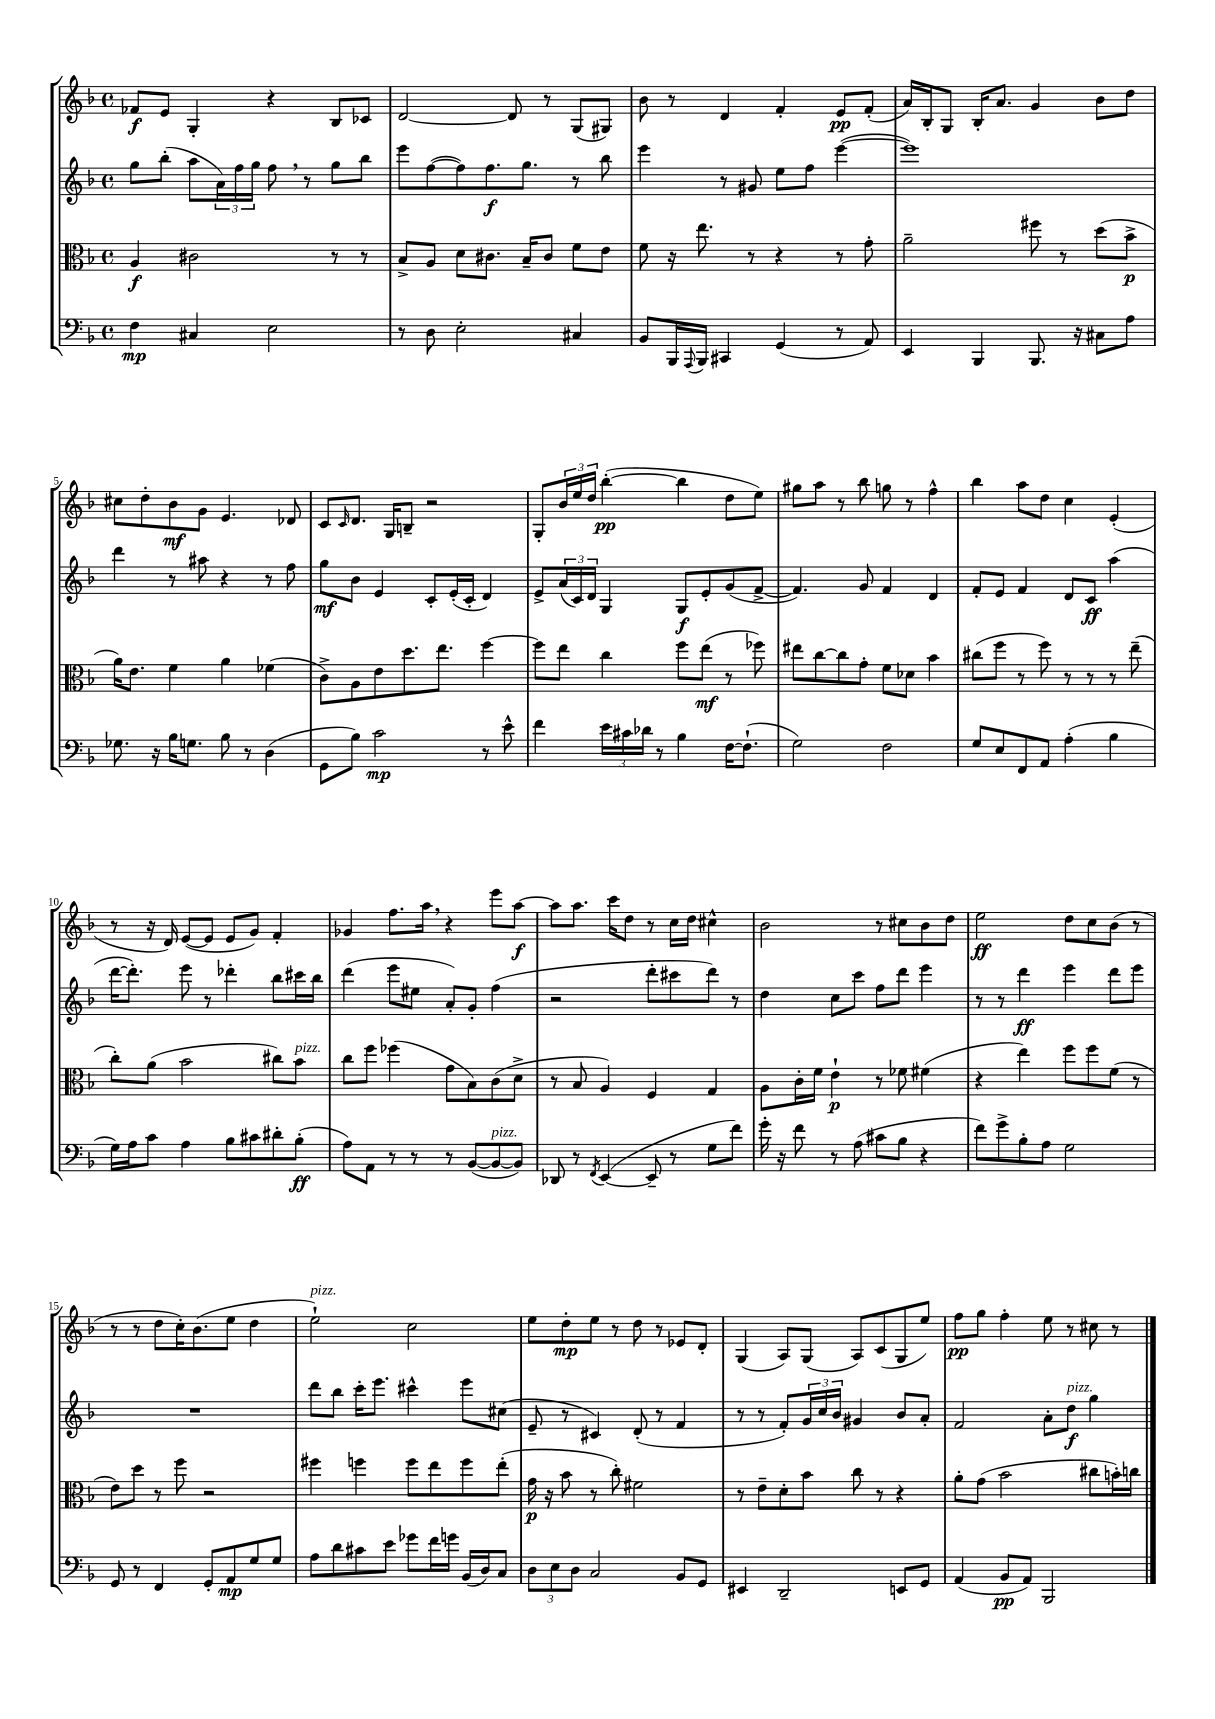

**kern	**dynam	**kern	**dynam	**kern	**dynam	**kern	**dynam
*part4	*part4	*part3	*part3	*part2	*part2	*part1	*part1
*staff4	*staff4	*staff3	*staff3	*staff2	*staff2	*staff1	*staff1
*clefF4	*	*clefC3	*	*clefG2	*	*clefG2	*
*k[b-]	*	*k[b-]	*	*k[b-]	*	*k[b-]	*
*M4/4	*	*M4/4	*	*M4/4	*	*M4/4	*
*met(c)	*	*met(c)	*	*met(c)	*	*met(c)	*
=1	=1	=1	=1	=1	=1	=1	=1
4F\	mp	4A/	f	8gg\L	.	8f-X/L	f
.	.	.	.	(8bb-'\J	.	8e/J	.
4C#X/	.	2c#X\	.	8aa\L	.	4G'/	.
.	.	.	.	24a\L)	.	.	.
.	.	.	.	24ff\	.	.	.
.	.	.	.	24gg\JJ	.	.	.
2E\	.	.	.	8ff,\	.	4r	.
.	.	.	.	8r	.	.	.
.	.	8r	.	8gg\L	.	8B-/L	.
.	.	8r	.	8bb-\J	.	8c-X/J	.
=2	=2	=2	=2	=2	=2	=2	=2
8r	.	8B-^/L	.	8eee\L	.	[2d/	.
8D\	.	8A/J	.	([8ff\	.	.	.
2E'\	.	8d\L	.	8ff\])	.	.	.
.	.	8.c#X\J	.	8.ff\	f	.	.
.	.	.	.	.	.	8d/]	.
.	.	16B-~/KL	.	8.gg\J	.	.	.
.	.	8c#/J	.	.	.	8r	.
4C#X/	.	8f\L	.	8r	.	(8G/L	.
.	.	8e\J	.	8bb-\	.	8G#X/J)	.
=3	=3	=3	=3	=3	=3	=3	=3
8BB-/L	.	8f\	.	4eee\	.	8b-\	.
16BBB-/L	.	16r	.	.	.	8r	.
8qqAAA/	.	.	.	.	.	.	.
16BBB-/JJ	.	8.ee\	.	.	.	.	.
4CC#X/	.	.	.	8r	.	4d/	.
.	.	8r	.	8g#X/	.	.	.
(4GG/	.	4r	.	8ee\L	.	4f'/	.
.	.	.	.	8ff\J	.	.	.
8r	.	8r	.	([4eee\	.	8e/L	pp
8AA/)	.	8g'\	.	.	.	(8f'/J	.
=4	=4	=4	=4	=4	=4	=4	=4
4EE/	.	2a~\	.	1eee])	.	16a/LL)	.
.	.	.	.	.	.	16B-'/J	.
.	.	.	.	.	.	8G/J	.
4BBB-/	.	.	.	.	.	16B-'/KL	.
.	.	.	.	.	.	8.a/J	.
8.BBB-/	.	8ff#X\	.	.	.	4g/	.
.	.	8r	.	.	.	.	.
16r	.	.	.	.	.	.	.
8C#X\L	.	(8dd\L	.	.	.	8b-\L	.
8A\J	.	8b-^\J	p	.	.	8dd\J	.
!!LO:LB:g=z
=5	=5	=5	=5	=5	=5	=5	=5
8.G-X\	.	16a\KL)	.	4ddd\	.	8cc#X\L	.
.	.	8.e\J	.	.	.	.	.
.	.	.	.	.	.	8dd'\	.
16r	.	.	.	.	.	.	.
16B-\KL	.	4f\	.	8r	.	8b-\	mf
8.Gn\J	.	.	.	.	.	.	.
.	.	.	.	8aa#X\	.	8g\J	.
8B-\	.	4a\	.	4r	.	4.e/	.
8r	.	.	.	.	.	.	.
(4D\	.	(4f-X\	.	8r	.	.	.
.	.	.	.	8ff\	.	8d-X/	.
=6	=6	=6	=6	=6	=6	=6	=6
8GG\L	.	8c^\L)	.	8gg\L	mf	8c/L	.
.	.	.	.	.	.	16qqc/	.
8B-\J)	.	8A\	.	8b-\J	.	8.d/J	.
2c\	mp	8e\	.	4e/	.	.	.
.	.	.	.	.	.	16G/KL	.
.	.	8.dd\	.	.	.	8Bn~/J	.
.	.	.	.	8c'/L	.	2r	.
.	.	8.ee\J	.	.	.	.	.
.	.	.	.	(16e'/L	.	.	.
.	.	.	.	16c'/JJ	.	.	.
8r	.	[4ff\	.	4d/)	.	.	.
8e^^\	.	.	.	.	.	.	.
=7	=7	=7	=7	=7	=7	=7	=7
4f\	.	8ff\L]	.	8e^/L	.	8G'/L	.
.	.	8ee\J	.	(24a/L	.	24b-/L	.
.	.	.	.	24c/)	.	24ee/	.
.	.	.	.	24d/JJ	.	24dd/JJ	.
24e\LL	.	4cc\	.	4G/	.	([4bb-'\	pp
24c#X\	.	.	.	.	.	.	.
24d-X\JJ	.	.	.	.	.	.	.
8r	.	.	.	.	.	.	.
4B-\	.	8ff\L	.	8G/L	f	4bb-\]	.
.	.	(8ee\J	mf	8e'/	.	.	.
[16F\KL	.	8r	.	(8g/	.	8dd\L	.
(8.F`\J]	.	.	.	.	.	.	.
.	.	8ff-X\)	.	[8f^/J	.	8ee\J)	.
=8	=8	=8	=8	=8	=8	=8	=8
2G\)	.	8ee#X\L	.	4.f/])	.	8gg#X\L	.
.	.	[8cc\	.	.	.	8aa\J	.
.	.	8cc\]	.	.	.	8r	.
.	.	8g'\J	.	8g/	.	8bb-\	.
2F\	.	8f\L	.	4f/	.	8ggn\	.
.	.	8d-X\J	.	.	.	8r	.
.	.	4b-\	.	4d/	.	4ff^^\	.
=9	=9	=9	=9	=9	=9	=9	=9
8G/L	.	(8cc#X\L	.	8f'/L	.	4bb-\	.
8E/	.	8ff\J	.	8e/J	.	.	.
8FF/	.	8r	.	4f/	.	8aa\L	.
8AA/J	.	8ff\)	.	.	.	8dd\J	.
(4A'\	.	8r	.	8d/L	.	4cc\	.
.	.	8r	.	8c/J	ff	.	.
4B-\	.	8r	.	(4aa\	.	(4e'/	.
.	.	(8ee~\	.	.	.	.	.
!!LO:LB:g=z
=10	=10	=10	=10	=10	=10	=10	=10
16G\LL)	.	8cc'\L)	.	[16ddd\KL	.	8r	.
16A\J	.	.	.	8.ddd'\J])	.	.	.
8c\J	.	(8a\J	.	.	.	16r	.
.	.	.	.	.	.	16d/)	.
4A\	.	2b-\	.	8eee\	.	([8e/L	.
.	.	.	.	8r	.	8e/J]	.
8B-\L	.	.	.	4ddd-X'\	.	8e/L	.
8c#X\	.	.	.	.	.	8g/J)	.
8d#X'\	.	8cc#X\L)	.	8bb-\L	.	4f'/	.
!	!	!LO:TX:a:i:t=pizz.	!	!	!	!	!
(8B-'\J	ff	8b-\J	.	16ccc#X\L	.	.	.
.	.	.	.	16bb-\JJ	.	.	.
=11	=11	=11	=11	=11	=11	=11	=11
8A\L)	.	8cc\L	.	(4ddd\	.	4g-X/	.
8AA\J	.	8ff\J	.	.	.	.	.
8r	.	(4ff-X\	.	8eee\L	.	8.ff\L	.
8r	.	.	.	8ee#X\J	.	.	.
.	.	.	.	.	.	16aa,\Jk	.
8r	.	8g\L	.	8a'/L)	.	4r	.
([8BB-/L	.	8B-\)	.	8g'/J	.	.	.
!LO:TX:a:i:t=pizz.	!	!	!	!	!	!	!
8BB-/_	.	(8c\	.	(4ff\	.	8eee\L	.
8BB-/J])	.	8d^\J	.	.	.	[8aa\J	f
=12	=12	=12	=12	=12	=12	=12	=12
8DD-X/	.	8r	.	2r	.	8aa\L]	.
8r	.	8B-/	.	.	.	8.aa\J	.
8qFF/	.	.	.	.	.	.	.
([4EE/	.	4A/)	.	.	.	.	.
.	.	.	.	.	.	16ccc\KL	.
.	.	.	.	.	.	8dd\J	.
8EE~/]	.	4F/	.	8ddd'\L	.	8r	.
8r	.	.	.	8ccc#X\	.	16cc\LL	.
.	.	.	.	.	.	16dd\JJ	.
8G\L	.	4G/	.	8ddd\J)	.	4cc#X^^\	.
8f\J)	.	.	.	8r	.	.	.
=13	=13	=13	=13	=13	=13	=13	=13
16g'\	.	8A\L	.	4dd\	.	2b-\	.
16r	.	.	.	.	.	.	.
8f\	.	16c'\L	.	.	.	.	.
.	.	16f\JJ	.	.	.	.	.
8r	.	4e`\	p	8cc\L	.	.	.
(8A\	.	.	.	8ccc\J	.	.	.
8c#X\L	.	8r	.	8ff\L	.	8r	.
8B-\J	.	8f-X\	.	8ddd\J	.	8cc#X\L	.
4r	.	(4f#X\	.	4eee\	.	8b-\	.
.	.	.	.	.	.	8dd\J	.
=14	=14	=14	=14	=14	=14	=14	=14
8f\L)	.	4r	.	8r	.	2ee\	ff
8g^\	.	.	.	8r	.	.	.
8B-'\	.	4ee\)	.	4ddd\	ff	.	.
8A\J	.	.	.	.	.	.	.
2G\	.	8ff\L	.	4eee\	.	8dd\L	.
.	.	8ff\	.	.	.	8cc\	.
.	.	(8f\J	.	8ddd\L	.	(8b-\J	.
.	.	8r	.	8eee\J	.	8r	.
!!LO:LB:g=z
=15	=15	=15	=15	=15	=15	=15	=15
8GG/	.	8e\L)	.	1r	.	8r	.
8r	.	8dd\J	.	.	.	8r	.
4FF/	.	8r	.	.	.	8dd\L	.
.	.	8ff\	.	.	.	16cc'\K)	.
.	.	.	.	.	.	(8.b-\	.
8GG'/L	.	2r	.	.	.	.	.
8AA/	mp	.	.	.	.	8ee\J	.
8G/	.	.	.	.	.	4dd\	.
8G/J	.	.	.	.	.	.	.
=16	=16	=16	=16	=16	=16	=16	=16
!	!	!	!	!	!	!LO:TX:a:i:t=pizz.	!
8A\L	.	4ff#X\	.	8ddd\L	.	2ee`\)	.
8d\	.	.	.	8bb-\J	.	.	.
8c#X\	.	4ffn\	.	16ccc'\KL	.	.	.
.	.	.	.	8.eee\J	.	.	.
8e\J	.	.	.	.	.	.	.
8g-X\L	.	8ff\L	.	4ccc#X^^\	.	2cc\	.
16f\L	.	8ee\	.	.	.	.	.
16gn\JJ	.	.	.	.	.	.	.
(16BB-/LL	.	8ff\	.	8eee\L	.	.	.
16D/J)	.	.	.	.	.	.	.
8C/J	.	(8ee'\J	.	(8cc#X\J	.	.	.
=17	=17	=17	=17	=17	=17	=17	=17
12D\L	.	16g\	p	8e~/	.	8ee\L	.
.	.	16r	.	.	.	.	.
12E\	.	.	.	.	.	.	.
.	.	8b-\	.	8r	.	8dd'\	mp
12D\J	.	.	.	.	.	.	.
2C/	.	8r	.	4c#X/)	.	8ee\J	.
.	.	8cc'\)	.	.	.	8r	.
.	.	2f#X\	.	(8d'/	.	8dd\	.
.	.	.	.	8r	.	8r	.
8BB-/L	.	.	.	4f/	.	8e-X/L	.
8GG/J	.	.	.	.	.	8d'/J	.
=18	=18	=18	=18	=18	=18	=18	=18
4EE#X/	.	8r	.	8r	.	(4G/	.
.	.	8e~\L	.	8r	.	.	.
2DD~/	.	8d'\	.	8f'/L)	.	8A/L)	.
.	.	8b-\J	.	24g/L	.	(8G/J	.
.	.	.	.	24cc/	.	.	.
.	.	.	.	24b-/JJ	.	.	.
.	.	8cc\	.	4g#X/	.	8A/L)	.
.	.	8r	.	.	.	(8c/	.
8EEn/L	.	4r	.	8b-/L	.	8G/	.
8GG/J	.	.	.	8a'/J	.	8ee/J)	.
=19	=19	=19	=19	=19	=19	=19	=19
(4AA/	.	8a'\L	.	2f/	.	8ff\L	pp
.	.	(8g\J	.	.	.	8gg\J	.
8BB-/L	pp	2b-\	.	.	.	4ff'\	.
8AA/J)	.	.	.	.	.	.	.
2BBB-/	.	.	.	8a'\L	.	8ee\	.
!	!	!	!	!LO:TX:a:i:t=pizz.	!	!	!
.	.	.	.	8dd\J	f	8r	.
.	.	8cc#X\L	.	4gg\	.	8cc#X\	.
.	.	16bn'\L)	.	.	.	8r	.
.	.	16ccn\JJ	.	.	.	.	.
==	==	==	==	==	==	==	==
*-	*-	*-	*-	*-	*-	*-	*-
